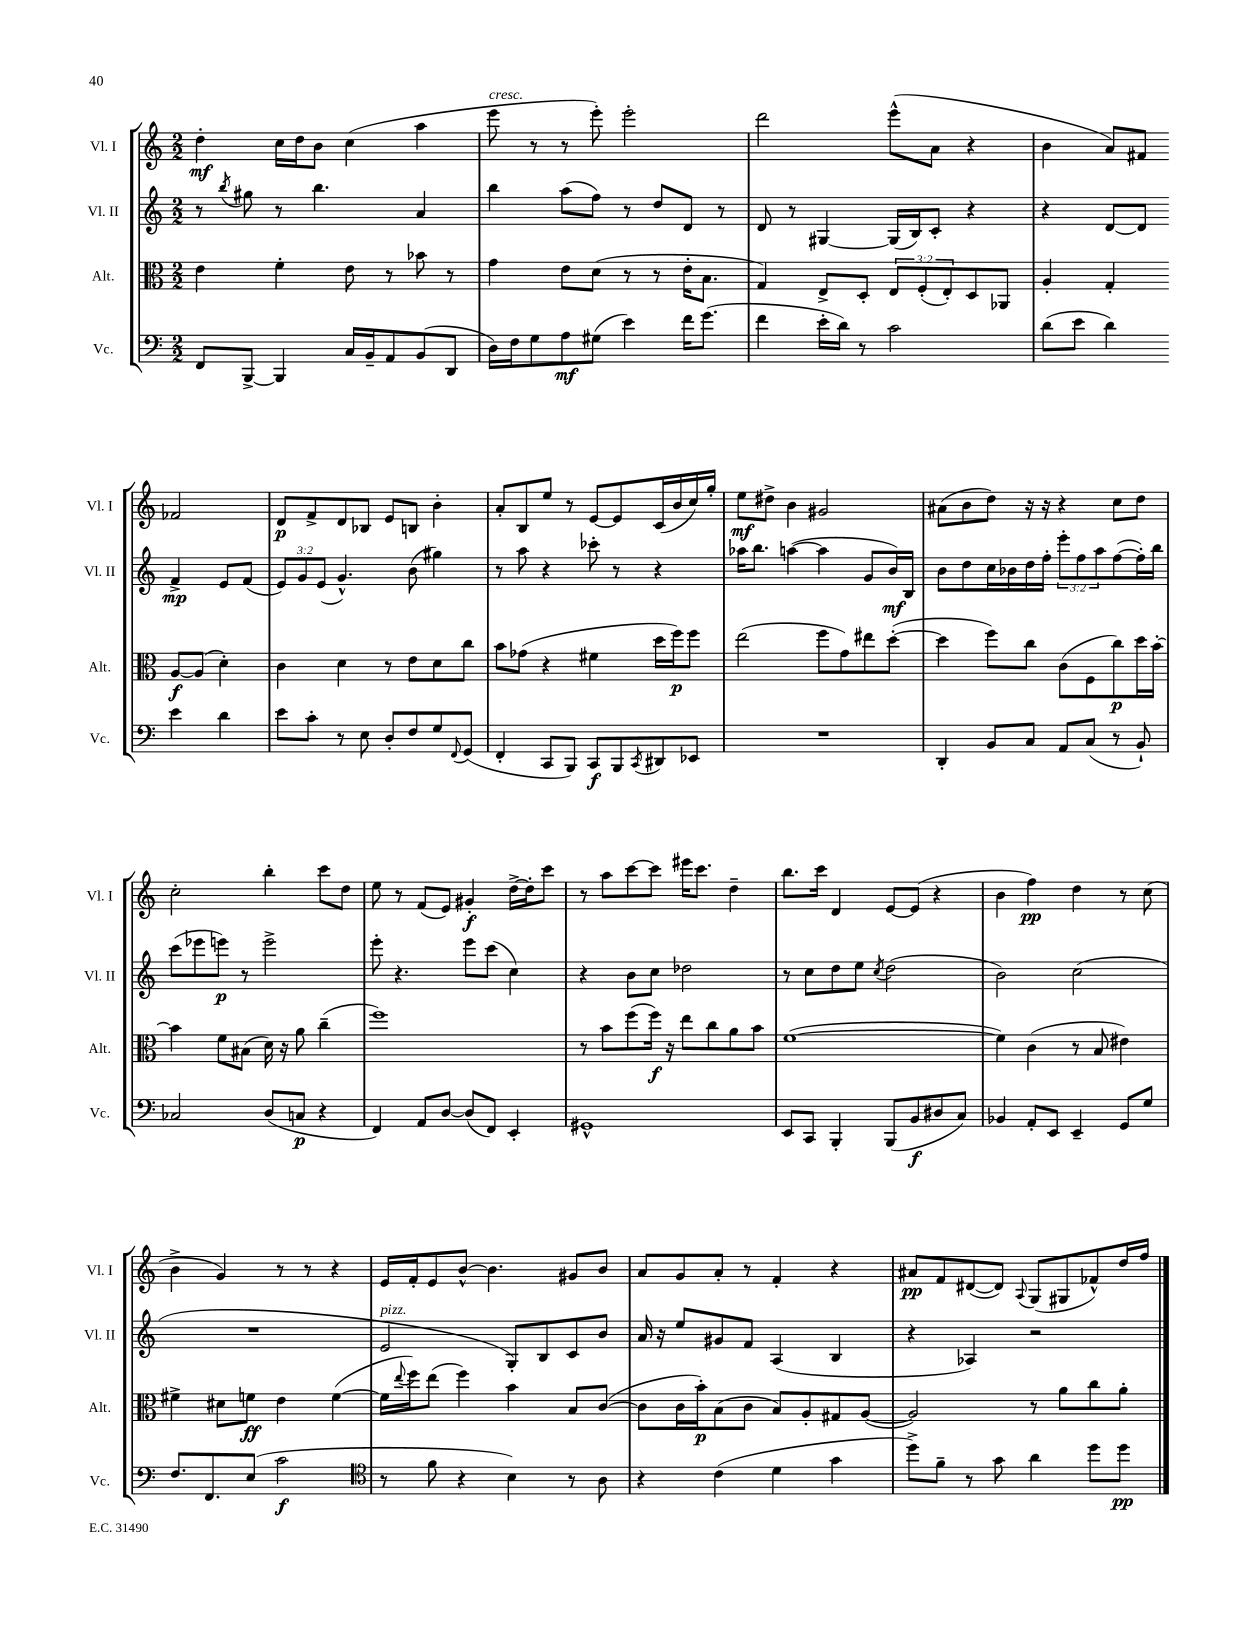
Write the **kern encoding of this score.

**kern	**kern	**kern	**kern
*staff4	*staff3	*staff2	*staff1
*clefF4	*clefC3	*clefG2	*clefG2
*k[]	*k[]	*k[]	*k[]
*M2/2	*M2/2	*M2/2	*M2/2
8FF	4e	8r	4dd'
.	.	8qbb	.
[8BBB^	.	8gg#	.
4BBB]	4f'	8r	16cc
.	.	.	16dd
.	.	4.bb	8b
16C	8e	.	(4cc
16BB~	.	.	.
8AA	8r	.	.
(8BB	8b-	4a	4aa
8DD	8r	.	.
=	=	=	=
16D)	4g	4bb	8eee
16F	.	.	.
8G	.	.	8r
8A	8e	(8aa	8r
(8G#	(8d	8ff)	8eee')
4e)	8r	8r	2eee'
.	8r	8dd	.
16f	16e'	8d	.
(8.g	8.B	.	.
.	.	8r	.
=	=	=	=
4f	4G)	8d	2ddd
.	.	8r	.
16e'	8E^	[4G#	.
16d)	.	.	.
8r	8D'	.	.
2c	12E	(16G#]	(8eee^^
.	.	16B)	.
.	(12F'	.	.
.	.	8c'	8a
.	12E')	.	.
.	8D	4r	4r
.	8AA-	.	.
=	=	=	=
(8d	4A'	4r	4b
8e	.	.	.
4d)	4G'	[8d	8a)
.	.	8d]	8f#
4e	[8A	4f^	2f-
.	(8A]	.	.
4d	4d')	8e	.
.	.	(8f	.
=	=	=	=
8e	4c	12e)	8d
.	.	12g	.
8c'	.	.	8f^
.	.	(12e	.
8r	4d	4.g^^)	8d
8E	.	.	8B-
8D'	8r	.	8e
8F	8e	(8b	8B
8G	8d	4gg#)	4b'
8qqFF	.	.	.
(8GG	8cc	.	.
=	=	=	=
4FF'	8b	8r	8a'
.	(8g-	8aa	8B
8CC	4r	4r	8ee
8BBB)	.	.	8r
8CC	4f#	8ccc-'	[8e
8BBB	.	8r	8e]
8qCC	.	.	.
8DD#	16dd	4r	(16c
.	16ff)	.	16b
8EE-	8ff	.	16cc)
.	.	.	16gg'
=	=	=	=
1r	(2ee	16aa-	8ee
.	.	8.bb	.
.	.	.	8dd#^
.	.	([4aa	4b
.	8ff	4aa]	2g#
.	8g)	.	.
.	8ee#	8g	.
.	([8dd'	16b)	.
.	.	16B	.
=	=	=	=
4DD'	4dd]	8b	(8a#
.	.	8dd	8b
8BB	8ff)	16cc	8dd)
.	.	16b-	.
8C	8cc	16dd	16r
.	.	16ff'	16r
8AA	(8c	12eee'	4r
.	.	12ff	.
(8C	8F	.	.
.	.	12aa	.
8r	8cc)	([8ff	8cc
8BB`)	16dd	16ff'])	8dd
.	[16b'	16bb	.
=	=	=	=
2C-	4b]	(8ccc	2cc'
.	.	8eee-	.
.	8f	8eee)	.
.	(8B#	8r	.
(8D	16d)	2eee^	4bb'
.	16r	.	.
8C	8a	.	.
4r	(4cc~	.	8ccc
.	.	.	8dd
=	=	=	=
4FF)	1ff)	8eee'	8ee
.	.	4.r	8r
8AA	.	.	(8f
[8D	.	.	8e)
(8D]	.	8eee	4g#'
8FF)	.	(8ccc	.
4EE'	.	4cc)	[16dd^
.	.	.	16dd']
.	.	.	8ccc
=	=	=	=
1GG#^^	8r	4r	8r
.	8b	.	8aa
.	(8ff	8b	[8ccc
.	16ff)	8cc	8ccc]
.	16r	.	.
.	8ee	2dd-	16eee#
.	.	.	8.ccc
.	8cc	.	.
.	8a	.	4dd~
.	8b	.	.
=	=	=	=
8EE	([1f	8r	8.bb
8CC	.	8cc	.
.	.	.	16ccc
4BBB'	.	8dd	4d
.	.	8ee	.
.	.	8qcc	.
(8BBB	.	(2dd	[8e
8BB	.	.	(8e]
8D#	.	.	4r
8C)	.	.	.
=	=	=	=
4BB-	4f])	2b)	4b
8AA'	(4c	.	4ff)
8EE	.	.	.
4EE~	8r	(2cc	4dd
.	8B	.	.
8GG	4e#)	.	8r
8G	.	.	(8cc
=	=	=	=
8.F	4f#^	1r	4b^
8.FF	.	.	.
.	8d#	.	4g)
(8E	8f	.	.
2c	4e	.	8r
.	.	.	8r
.	([4f	.	4r
=	=	=	=
*clefC4	*	*	*
8r	16f]	2e	16e
.	8qqee	.	.
.	16ff)	.	16f'
8f	(8ee	.	8e
4r	4ff)	.	[8b^^
.	.	.	4.b]
4B)	4b	8G')	.
.	.	8B	.
8r	8B	8c	8g#
8A	([8c	8b	8b
=	=	=	=
4r	8c]	16a	8a
.	.	16r	.
.	16c	8ee	8g
.	16b')	.	.
(4c	(8B	8g#	8a'
.	8c	8f	8r
4d	8B)	(4A	4f'
.	8A'	.	.
4g	8G#	4B	4r
.	([8A	.	.
=	=	=	=
8dd^)	2A])	4r	8a#
8f~	.	.	8f
8r	.	4A-)	([8d#
8g	.	.	8d#])
.	.	.	8qqA
4a	8r	2r	(8G
.	8a	.	8G#
8dd	8cc	.	8f-^^)
8dd	8a'	.	16dd
.	.	.	16ff
==	==	==	==
*-	*-	*-	*-
